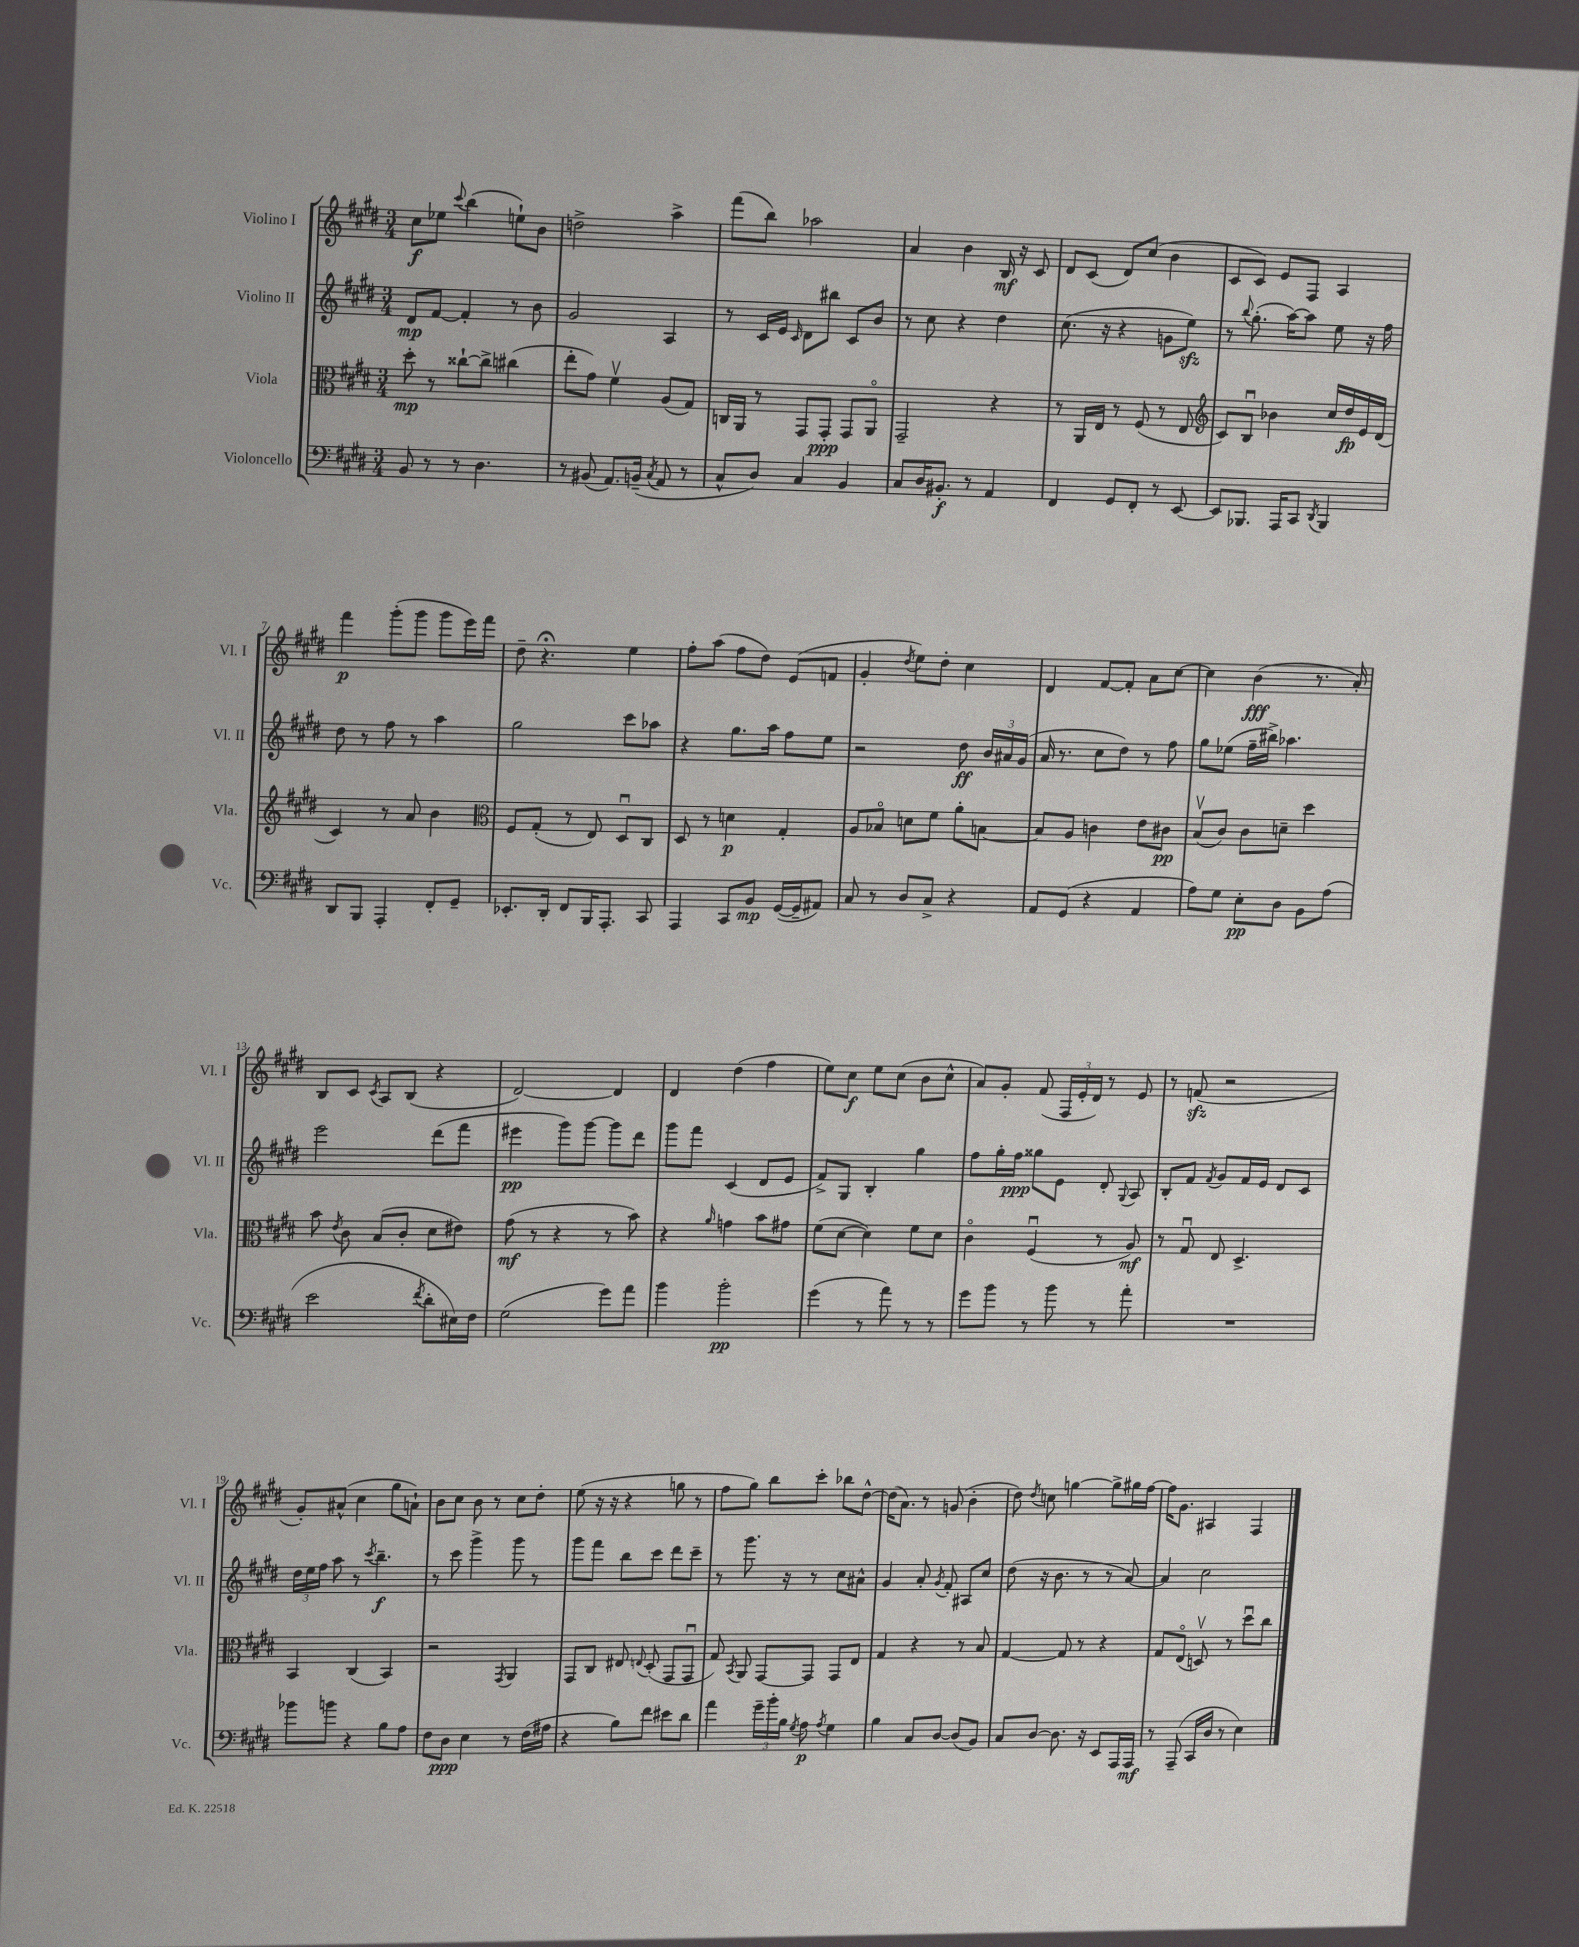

**kern	**kern	**kern	**kern
*staff4	*staff3	*staff2	*staff1
*clefF4	*clefC3	*clefG2	*clefG2
*k[f#c#g#d#]	*k[f#c#g#d#]	*k[f#c#g#d#]	*k[f#c#g#d#]
*M3/4	*M3/4	*M3/4	*M3/4
8BB	8dd#'	8d#	8cc#
8r	8r	[8f#	8ee-
.	.	.	8qqccc#
8r	[8cc##`	4f#']	(4bb
4.D#	8cc##^]	.	.
.	(4cc#	8r	8ee`)
.	.	8b	8b
=	=	=	=
8r	8ee'	2g#	2dd^
(8BB#	8g#)	.	.
8.AA)	4f#v	.	.
(16BB~	.	.	.
8qC#	.	.	.
8AA	(8A	4A	4aa^
8r	8G#)	.	.
=	=	=	=
8C#^^	16C	8r	(8fff#
.	16AA	.	.
8D#)	8r	16c#	8bb)
.	.	16e	.
.	.	16qqc#	.
4C#	8GG#	8d#	2aa-
.	8GG#'	8bb#	.
4BB	8GG#	8c#	.
.	8AAo	8b	.
=	=	=	=
8C#	2GG#~	8r	4a
16D#	.	8cc#	.
8.BB#'	.	.	.
.	.	4r	4b
8r	.	.	.
4AA	4r	4dd#	16B
.	.	.	16r
.	.	.	8c#
=	=	=	=
4FF#	8r	(8.cc#	8d#
.	16AA	.	(8c#
.	16E	16r	.
8GG#	8r	4r	8d#)
8FF#'	(8F#	.	(8cc#
8r	8r	8g	4b
[8EE	8E	8ee)	.
=	=	=	=
*	*clefG2	*	*
8EE]	8c#)	8r	8c#
.	.	8qqbb	.
8.BBB-	8Bu	(8.gg#'	8c#)
.	4b-	.	8e
16AAA	.	[16aa)	.
8CC#	.	8aa]	8F#
8qDD#	.	.	.
4BBB-	16cc#	8ee	4A
.	16dd#	.	.
.	16e	16r	.
.	(16d#	16ff#	.
=	=	=	=
8DD#	4c#)	8dd#	4fff#
8BBB	.	8r	.
4AAA'	8r	8ff#	(8ggg#'
.	8a	8r	8ggg#
8FF#'	4b	4aa	8ggg#
8GG#~	.	.	16eee)
.	.	.	16fff#
=	=	=	=
*	*clefC3	*	*
8.EE-'	8F#	2gg#	8dd#~
.	(8G#'	.	4.r;
16DD#'	.	.	.
8FF#	8r	.	.
16BBB	8E)	.	.
8.AAA'	.	.	.
.	8D#u	8ccc#	4ee
8CC#	8C#	8aa-	.
=	=	=	=
4AAA	8D#	4r	8ff#'
.	8r	.	(8aa
8CC#	4d	8.gg#	8ff#
8BB	.	.	8dd#)
.	.	16aa	.
([16GG#	4G#'	8ff#	(8e
16GG#~]	.	.	.
8AA#)	.	8ee	8f
=	=	=	=
8C#	8A	2r	4g#'
8r	8B-o	.	.
.	.	.	8qdd#
8D#	8d	.	8ee)
8C#^	8f#	.	8dd#'
4r	8a'	8dd#	4cc#
.	[8B	24b	.
.	.	24a#	.
.	.	(24g#	.
=	=	=	=
8AA	8B]	16a	4d#
.	.	8.r	.
(8GG#	8A	.	.
4r	4c	8cc#	[8f#
.	.	8dd#)	8f#']
4AA	8e	8r	8a
.	8c#	8ff#	[8cc#
=	=	=	=
8A)	(8Bv	8gg#	4cc#]
8G#	8c#)	(8ee-	.
8E'	8c#	16ff#~	(4b
.	.	16bb#^)	.
8D#	8d~	4.aa-	.
8BB	4dd#	.	8.r
(8A	.	.	.
.	.	.	16a')
=	=	=	=
2e	8b	2eee	8B
.	8qe	.	.
.	8c#	.	8c#
.	.	.	8qc#
.	(8B	.	8A
.	8c#'	.	(8B
8qf#	.	.	.
8d#'	8d#	(8ddd#	4r
16E#)	8e#)	8fff#	.
16F#	.	.	.
=	=	=	=
(2G#	(8g#	4eee#	[2d#)
.	8r	.	.
.	4r	8ggg#)	.
.	.	[8ggg#	.
8g#)	8r	8ggg#]	4d#]
8a	8b)	8ddd#	.
=	=	=	=
4b	4r	8ggg#	4d#
.	.	8fff#	.
.	16qqa	.	.
2b'	4g	(4c#	(4dd#
.	8b	8d#	4ff#
.	8g#	8e	.
=	=	=	=
(4g#	(8f#	8f#^)	8ee)
.	[8d#	8G#	8cc#
8r	4d#])	4B'	8ee
8a)	.	.	(8cc#
8r	8f#	4gg#	8b
8r	8d#	.	8cc#^^
=	=	=	=
8g#	4c#o	8ff#	8a)
8b	.	16gg#'	8g#'
.	.	16ff#	.
8r	(4F#u	8gg##	(8f#
8b	.	8e	24F#
.	.	.	24e'
.	.	.	24d#)
8r	8r	8d#'	8r
.	.	8qqG#	.
8a'	8A)	8A	8e
=	=	=	=
2.r	8r	8B'	8r
.	8G#u	8f#	(8f
.	.	8qf#	.
.	8E	8g#	2r
.	4.D#^	16f#	.
.	.	16e	.
.	.	8d#	.
.	.	8c#	.
=	=	=	=
8b-	4BB	24dd#	8g#')
.	.	24ee	.
.	.	24ff#	.
8b	.	8aa	(8a#^^
4r	(4C#	8r	4cc#
.	.	8qccc#	.
.	.	4.bb~	.
8B	4BB)	.	8gg#
8A	.	.	8a`)
=	=	=	=
8F#	2r	8r	8b
8D#	.	8ccc#	8cc#
4E	.	4ggg#^	8b
.	.	.	8r
.	8qGG#	.	.
8r	4AA	8ggg#	8cc#
(16F#	.	8r	8dd#'
16A#	.	.	.
=	=	=	=
4r	8GG#	8ggg#	(8ee
.	8C#	8fff#	16r
.	.	.	16r
8B)	8E#	8bb	4r
.	8qqE	.	.
8f#	(8D#'	8ccc#	.
8e#	8GG#	8ddd#	8gg
8d#	8GG#u	8ccc#~	8r
=	=	=	=
4a	8G#)	8r	8ff#
.	8qBB	.	.
.	8AA	8.ggg#	8gg#)
24g#~	[8GG#	.	8bb
24b'	.	.	.
.	.	16r	.
24B	.	.	.
8qG#	.	.	.
8A	8GG#]	8r	8ccc#'
8qA	.	.	.
4G#	8GG#	8cc#	8bb-
.	8E	8a#^^	[8dd#^^
=	=	=	=
4B	4G#	4g#	(16dd#]
.	.	.	8.a)
8C#	4r	8a'	8r
.	.	8qg#	.
[8D#	.	8f#'	(8g
(8D#]	8r	8A#	4b'
8BB)	8B	8cc#	.
=	=	=	=
8C#	[4G#	(8dd#	8dd#)
.	.	.	8qdd#
[8D#	.	16r	8cc
.	.	8.b	.
8.D#]	8G#]	.	[4gg
.	8r	8r	.
16r	.	.	.
8EE	4r	8r	8gg^]
16AAA	.	[8a)	16gg#
16AAA	.	.	[16ff#
=	=	=	=
8r	8G#	4a]	16ff#]
.	.	.	8.g#
(8AAA~	(8Eo	.	.
16CC#	8Dv)	2cc#	4A#
16D#	.	.	.
8r	8r	.	.
4E)	8dd#u	.	4F#
.	8cc#	.	.
==	==	==	==
*-	*-	*-	*-
